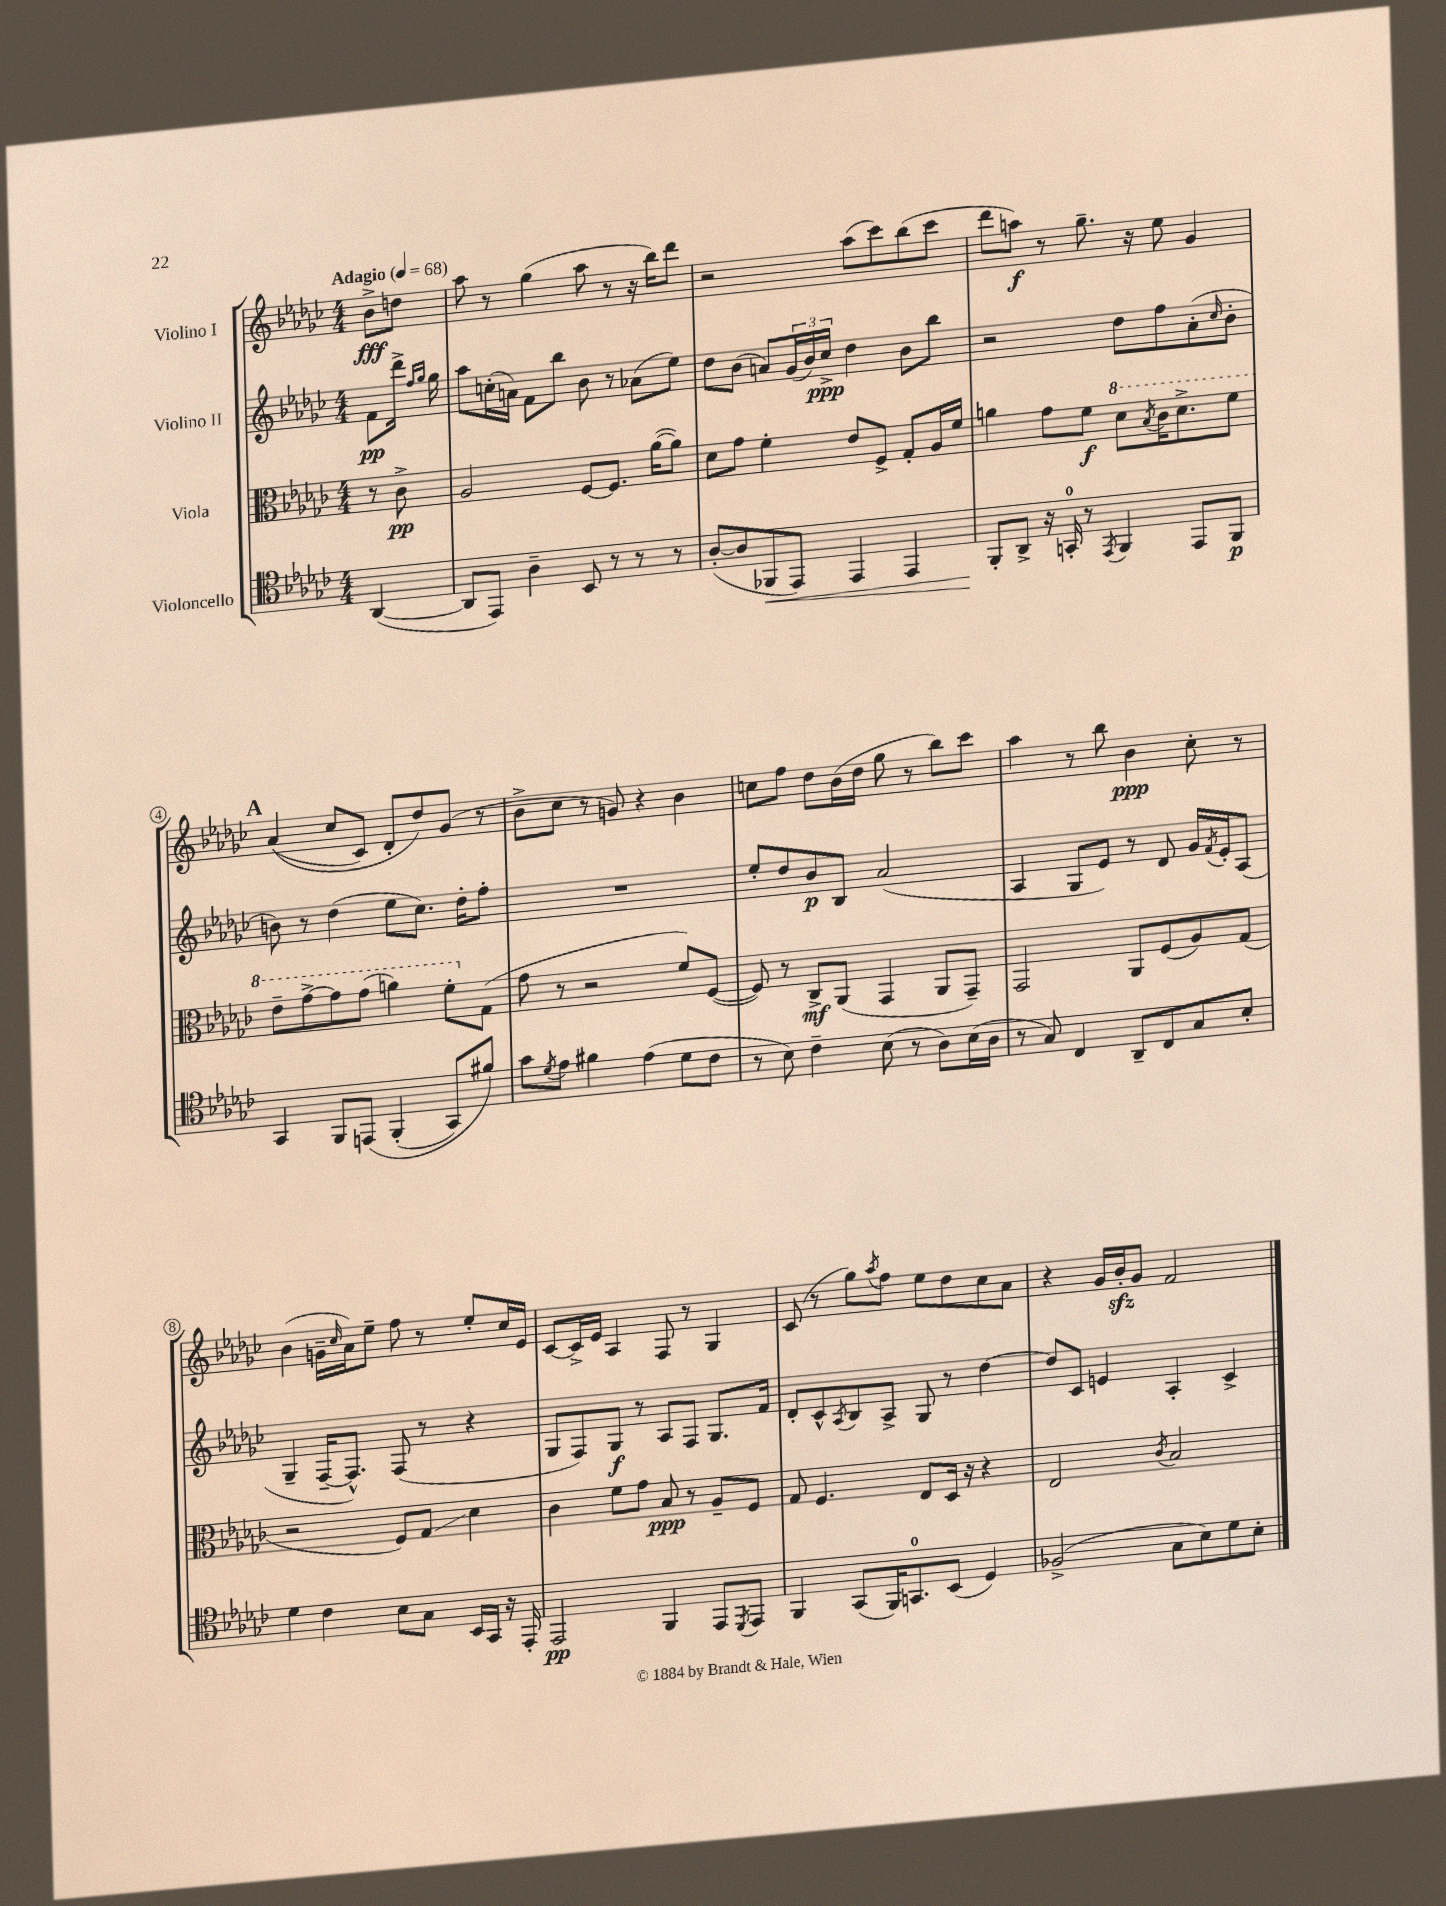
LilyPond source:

<<
\new StaffGroup <<
\new Staff = "s0" \with { instrumentName = "Violino I" } {
    \clef treble \key ges \major \numericTimeSignature \time 4/4 \partial 4 \tempo "Adagio" 4 = 68
    bes'8->\fff d''8 |
    aes''8 r8 ges''4( aes''8 r8 r16 bes''16) des'''8 |
    r2 aes''8( ces'''8) bes''8( ces'''8 |
    des'''8 a''8\f) r8 ges''8.-- r16 ees''8 ges'4 |
    \mark \markup { \bold "A" } aes'4(\( ces''8 ces'8) des'8-. des''8\) ges'8( r8 |
    bes'8-> ces''8 r8 g'8) r4 bes'4 |
    c''8 f''8 des''8 bes'16( des''16 ges''8 r8 bes''8) ces'''8 |
    aes''4 r8 bes''8 bes'4\ppp ces''8-. r8 |
    bes'4( g'16-- \grace { ces''16 } aes'16) ees''8-- f''8 r8 ees''8-. ces''16 ees'16 |
    ces'8~ ces'16-> ees'16 aes4 f8 r8 ges4 |
    ces'8( r8 ges''8) \acciaccatura { aes''8 } f''8 ees''8 des''8 ces''8 aes'8 |
    r4 ges'16 bes'16-.\sfz ges'8 f'2 \bar "|." |
}
\new Staff = "s1" \with { instrumentName = "Violino II" } {
    \clef treble \key ges \major \numericTimeSignature \time 4/4 \partial 4
    f'8\pp des'''16-> \grace { f''16 ges''16 } ges''16 |
    aes''8 c''16-.( a'16) f'8 bes''8 bes'8 r8 aes'8( ees''8) |
    des''8 bes'8( a'8) \tuplet 3/2 { ges'16( bes'16) ces''16->\ppp } des''4 bes'8 bes''8 |
    r2 des''8 f''8 aes'8-.( \grace { ces''16 } bes'8-. |
    \mark \markup { \bold "A" } b'8) r8 des''4( ees''8 ces''8.) des''16-. f''8-. |
    R1 |
    ees''8-. des''8 bes'8\p bes8 aes'2( |
    aes4 ges8 ees'8) r8 des'8 ges'16 \acciaccatura { f'8 } ees'16-. aes8( |
    ges4-- f16~-- f8.-^) f8( r8 r4 |
    ges8 f8) ges8\f r8 aes8 f8 ges8. f'16 |
    des'8-. ces'8-^ \acciaccatura { aes8 } bes8 aes8-> ges8 r8 des''4~ |
    des''8 ces'8 e'4 aes4-. ces'4-> \bar "|." |
}
\new Staff = "s2" \with { instrumentName = "Viola" } {
    \clef alto \key ges \major \numericTimeSignature \time 4/4 \partial 4
    r8 ces'8->\pp |
    aes2 f8~ f8. aes'16~( aes'8) |
    des'8 ges'8 f'4-. ees'8 f8-> ges8-. aes16 f'16 |
    a'4 ges'8 f'8\f \ottava #1 des''8 \acciaccatura { bes'8 } ces''16 des''8.-> f''8 |
    \mark \markup { \bold "A" } ees''8-- ges''8~-> ges''8 ges''8( a''4) f''8-. \ottava #0 ges8( |
    ges'8 r8 r2 f'8) f8~( |
    f8) r8 ces8->\mf aes,8( ges,4 aes,8 ges,8--) |
    ges,2 aes,8 f8( aes8) ges8( |
    r2 f8) ges8\glissando des'4 |
    ces'4 f'8 ges'8 bes8\ppp r8 aes8-- f8 |
    ges8 f4. ees8 des16 r16 r4 |
    ees2 \acciaccatura { ces'8 } bes2 \bar "|." |
}
\new Staff = "s3" \with { instrumentName = "Violoncello" } {
    \clef tenor \key ges \major \numericTimeSignature \time 4/4 \partial 4
    aes,4~( |
    aes,8 ees,8) aes4-- bes,8 r8 r8 r8 |
    aes8~-.( aes8 fes,8\< ees,8) ees,4 ees,4 |
    f,8-.\! aes,8-> r16 g,16-0-. r8 \acciaccatura { ees,8 } f,4 ees,8 f,8\p |
    \mark \markup { \bold "A" } ges,4 f,8 e,8\( f,4-.( ges,8) fis'8\) |
    ges'8 \acciaccatura { des'8 } ees'8 fis'4 ees'4( des'8 ces'8 |
    r8 bes8) ces'4-- bes8( r8 aes8) bes16( aes16 |
    r8 ges8) ces4 aes,8-- ces8 ges8 bes8-. |
    des'4 ces'4 bes8 ges8 bes,16 ges,16 r16 ees,16-. |
    ees,2\pp f,4 ees,8 \acciaccatura { des,8 } ees,8 |
    f,4 ges,8( f,16) g,8.-0 bes,8( des4) |
    fes2->( ges8 bes8) des'8 bes8-. \bar "|." |
}
>>
>>
\layout { \context { \Score \override BarNumber.stencil = #(make-stencil-circler 0.1 0.3 ly:text-interface::print) } }
